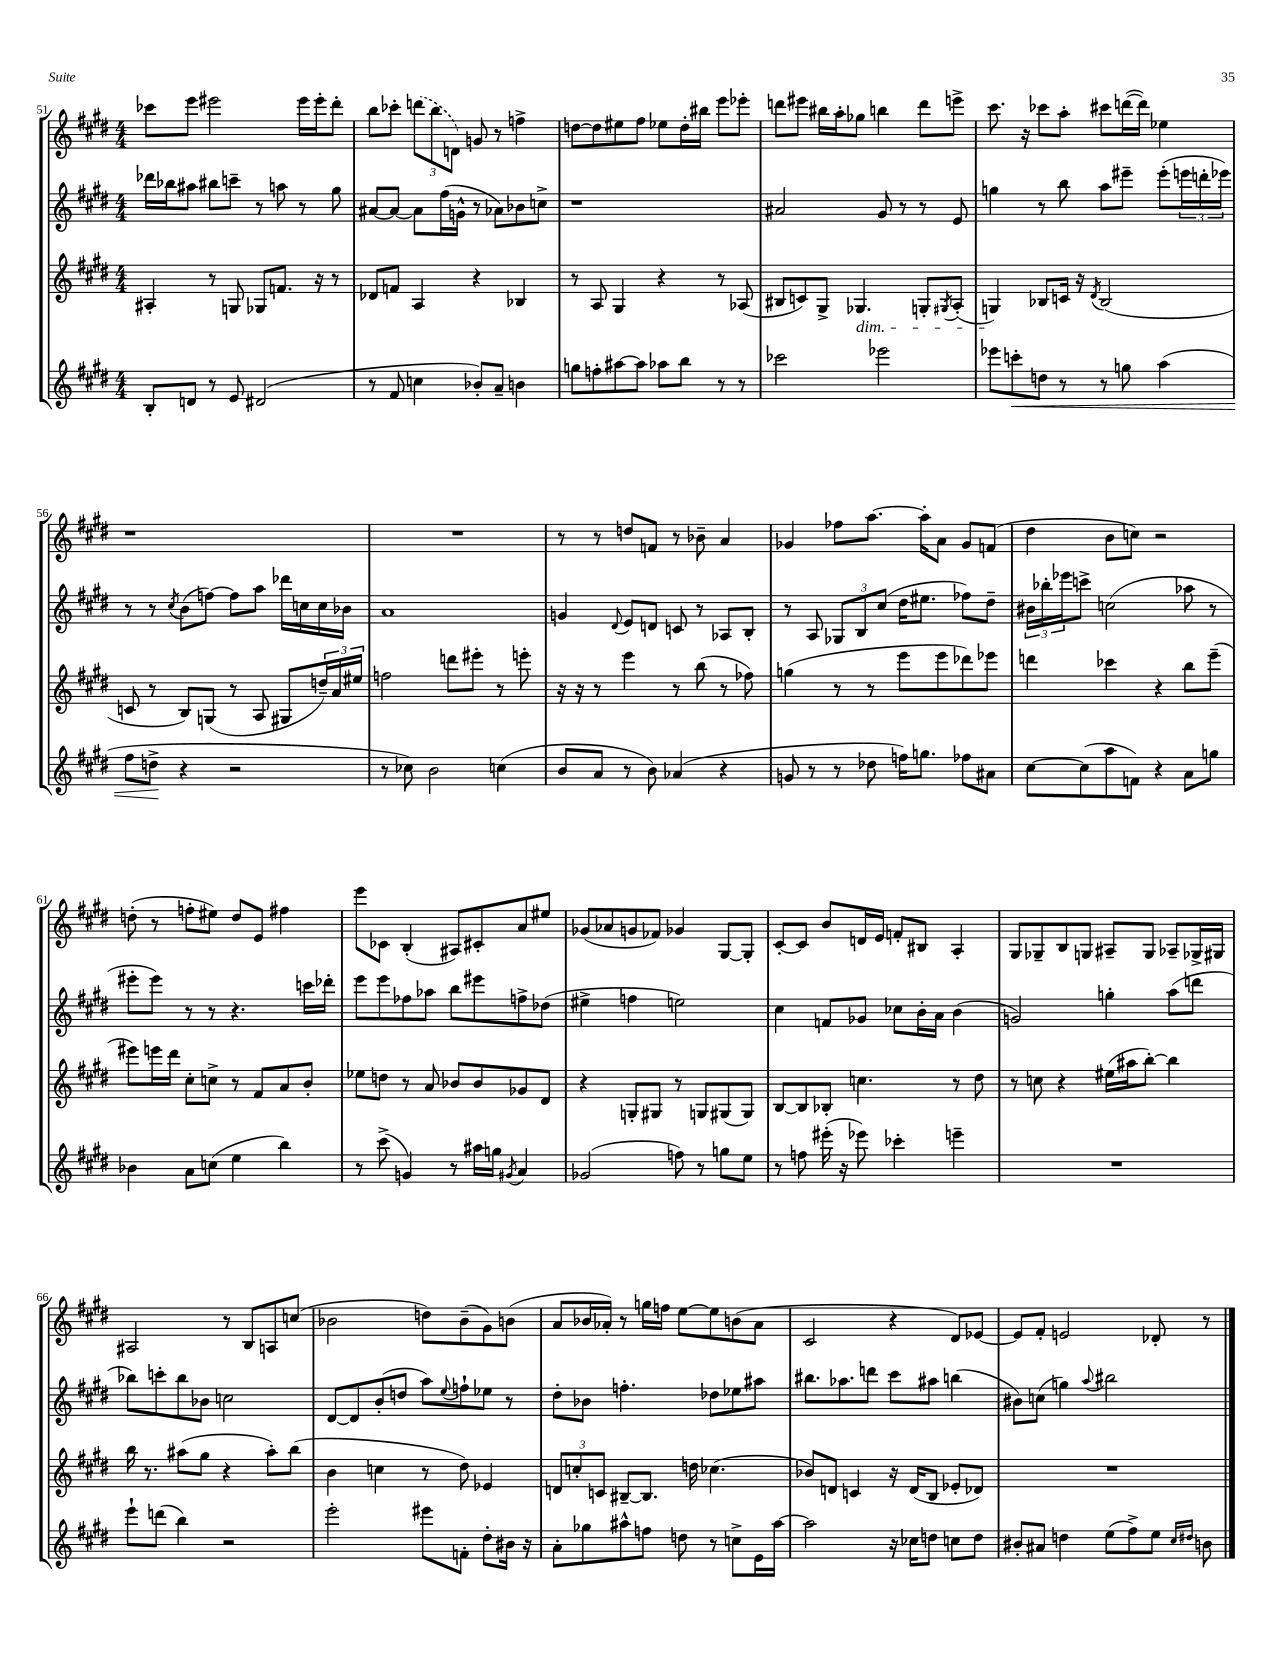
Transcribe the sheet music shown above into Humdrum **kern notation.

**kern	**kern	**kern	**kern
*staff4	*staff3	*staff2	*staff1
*clefG2	*clefG2	*clefG2	*clefG2
*k[f#c#g#d#]	*k[f#c#g#d#]	*k[f#c#g#d#]	*k[f#c#g#d#]
*M4/4	*M4/4	*M4/4	*M4/4
8B'/L	4A#'/	16ddd-\LL	8ccc-\L
.	.	16bb-\J	.
8d/J	.	8aa#\J	8eee\J
8r	8r	8bb#\L	2eee#\
8e/	8G/	8ccc~\J	.
(2d#/	8G-/L	8r	.
.	8.f/J	8aa\	.
.	.	8r	16eee#\LL
.	16r	.	16eee#'\J
.	8r	8gg#\	8ddd#'\J
=	=	=	=
8r	8d-/L	[8a#/L	8bb\L
8f#/	8f/J	8a#/_J	8ccc-'\J
4cc\	4A/	8a#\]L	(12ddd\L
.	.	.	12bb\
.	.	(16ff#\L	.
.	.	.	12d\J)
.	.	16g^^\JJ	.
8b-'/L)	4r	8r	8g/
8a~/J	.	8a-\L)	8r
4b\	4B-/	8b-\	4ff^\
.	.	8cc^\J	.
=	=	=	=
8gg\L	8r	1r	[8dd\L
8ff'\	8A/	.	8dd\]
[8aa#\	4G#/	.	8ee#\
8aa#\]J	.	.	8ff#\J
8aa-\L	4r	.	8ee-\L
8bb\J	.	.	16dd'\L
.	.	.	16bb#\JJ
8r	8r	.	8eee\L
8r	(8A-/	.	8eee-'\J
=	=	=	=
2ccc-\	8B#/L	2a#/	8ddd\L
.	8c/)	.	8eee#\J
.	8G#^/J	.	16bb#\LL
.	.	.	16aa'\J
.	4.G-/	.	8gg-\J
2eee-\	.	8g#/	4bb\
.	.	8r	.
.	8G'/L	8r	8ddd\L
.	8qG#/	.	.
.	(8A'/J	8e/	8eee^\J
=	=	=	=
8eee-\L	4G/)	4gg\	8.ccc#\
8ccc'\	.	.	.
.	.	.	16r
8dd\J	8B-/L	8r	8ccc-\L
8r	16c/Jk	8bb\	8aa'\J
.	16r	.	.
.	8qd#/	.	.
8r	(2B-/	8aa\L	8ccc#\L
8gg\	.	8eee#~\J	([16ddd\L
.	.	.	16ddd\]JJ)
(4aa\	.	(8eee#'\L	4ee-\
.	.	24eee\L	.
.	.	24ddd'\	.
.	.	24eee-\JJ)	.
=	=	=	=
8ff#\L	8c/	8r	1r
8dd^\J	8r	8r	.
.	.	8qcc#/	.
4r	8B/L)	(8b\L	.
.	(8G/J	[8ff\J)	.
2r	8r	8ff\]L	.
.	8A/	8aa\J	.
.	8G#/L	16ddd-\LL	.
.	.	16cc\	.
.	24dd~/L)	16cc\	.
.	24a/	.	.
.	.	16b-\JJ	.
.	24ee#/JJ	.	.
=	=	=	=
8r	2ff\	1a	1r
8cc-\)	.	.	.
2b\	.	.	.
.	8ddd\L	.	.
.	8eee#'\J	.	.
(4cc\	8r	.	.
.	8eee'\	.	.
=	=	=	=
8b/L	16r	4g/	8r
.	16r	.	.
8a/J	8r	.	8r
.	.	8qqd#/	.
8r	4eee\	8e/L	8dd/L
8b\)	.	8d/J	8f/J
(4a-/	8r	8c/	8r
.	(8bb\	8r	8b-~\
4r	8r	8A-/L	4a/
.	8ff-\)	8B'/J	.
=	=	=	=
8g/	(4gg\	8r	4g-/
8r	.	8A/	.
8r	8r	12G-/L	8ff-\L
.	.	12B/	.
8dd-\	8r	.	[8.aa\J
.	.	(12cc#/J	.
16ff\LK)	8eee\L	16dd#\LK	.
8.gg\J	.	8.ee#\J	16aa'\]LK
.	8eee\	.	8a\J
8ff-\L	8ddd-\)	8ff-\L)	8g-/L
8a#\J	8eee-\J	8dd#~\J	(8f/J
=	=	=	=
[8cc#\L	4ddd\	24b#\LL	4dd#\
.	.	24bb-'\	.
.	.	24eee-\J	.
(8cc#\]	.	8ccc^\J	.
8aa\	4ccc-\	(2cc\	8b\L
8f\J)	.	.	8cc\J)
4r	4r	.	2r
8a\L	8bb\L	8aa-\	.
8gg\J	(8eee~\J	8r	.
=	=	=	=
4b-\	8eee#\L)	8eee#'\L	(8dd'\
.	16eee\L	8eee#\J)	8r
.	16ddd#\JJ	.	.
8a\L	8cc#'\L	8r	8ff'\L
(8cc\J	8cc^\J	8r	8ee#\J)
4ee\	8r	4.r	8dd/L
.	8f#/L	.	8e/J
4bb\)	8a/	.	4ff#\
.	8b'/J	16ccc\LL	.
.	.	16ddd-'\JJ	.
=	=	=	=
8r	8ee-\L	8eee\L	8eee\L
(8ccc#^\	8dd\J	8eee\	8c-\J
4g/)	8r	8ff-\	(4B'/
.	8a/	8aa-\J	.
8r	8b-/L	8bb\L	8A#/L)
16aa#\LL	8b-/	8eee#\	8c#'/
16gg\JJ	.	.	.
8qg#/	.	.	.
4a/	8g-/	8ff^\	8a/
.	8d#/J	(8dd-\J	8ee#/J
=	=	=	=
(2g-/	4r	4ee#^\	(8g-/L
.	.	.	8a-/
.	8G'/L	4ff\	8g/
.	8G#/J	.	8f-/J)
8ff\)	8r	2ee\)	4g-/
8r	8G/L	.	.
8gg\L	(8G#/	.	[8G#/L
8ee\J	8G#/J)	.	8G#'/]J
=	=	=	=
8r	[8B/L	4cc#\	[8c#'/L
8ff\	8B/]	.	8c#/]J
(16eee#'\	8B-'/J	8f/L	8b/L
16r	.	.	.
8eee-\)	4.cc\	8g-/J	16d/L
.	.	.	16e/JJ
4ccc-'\	.	8cc-\L	8f'/L
.	.	16b'\L	8B#/J
.	.	16a\JJ	.
4eee~\	8r	(4b\	4A'/
.	8dd#\	.	.
=	=	=	=
1r	8r	2g/)	8G#/L
.	8cc\	.	8G-~/
.	4r	.	8B/
.	.	.	8G/J
.	(16ee#\LL	4gg'\	8A#~/L
.	16aa#\J	.	.
.	[8bb'\J)	.	8G/J
.	4bb\]	(8aa\L	8A-~/L
.	.	8ddd\J	16G-^/L
.	.	.	16G#/JJ
=	=	=	=
8eee`\L	16bb\	8bb-\L)	2A#/
.	8.r	.	.
(8ddd\J	.	8ccc'\	.
4bb\)	(8aa#\L	8bb-\	.
.	8gg#\J	8b-\J	.
2r	4r	2cc\	8r
.	.	.	8B/L
.	8aa#'\L)	.	8A/
.	(8bb\J	.	(8cc/J
=	=	=	=
2eee'\	4b\	[8d#/L	2b-\
.	.	8d#/]	.
.	4cc\	(8b'/	.
.	.	8dd/J	.
8eee#\L	8r	8aa\L)	8dd\L)
.	.	8qqee/	.
8f'\J	8dd#\)	8ff`\	(8b-~\
8dd#'\L	4e-/	8ee-\J	8g#\)
16b#\Jk	.	8r	(8b\J
16r	.	.	.
=	=	=	=
8a'\L	12d/L	8dd#'\L	8a/L
.	12cc'/	.	.
8gg-\	.	8b-\J	16b-/L
.	12c/J	.	.
.	.	.	16a-'/JJ)
8aa#^^\	[8B#~/L	4.ff'\	8r
8ff\J	8.B#/]J	.	16gg\LL
.	.	.	16ff\JJ
8dd\	.	.	[8ee\L
.	16dd\	.	.
8r	(4.cc-\	8dd-\L	8ee\]
8cc^\L	.	8ee-\	(8b\
16e\L	.	8aa#\J	8a-\J
[16aa#\JJ	.	.	.
=	=	=	=
2aa#\]	8b-/L)	8.bb#\L	2c#/
.	8d/J	.	.
.	.	8.aa-\	.
.	4c/	.	.
.	.	8ddd\J	.
16r	16r	8ccc#\L	4r
16cc-\LK	(16d/LK	.	.
8dd\J	8B/J	8aa#\J	.
8cc\L	8e-'/L	(4bb\	8d#/L)
8dd\J	8d-/J)	.	[8e-/J
=	=	=	=
8b#'/L	1r	8b#\L)	8e-/]L
8a#/J	.	(8cc\J	8f#'/J
4dd\	.	4gg\)	2e/
.	.	8qqaa/	.
(8ee\L	.	2bb#\	.
8ff#^\)	.	.	.
8ee\J	.	.	8d-'/
16qqcc#/LL	.	.	.
16qqdd#/JJ	.	.	.
8b\	.	.	8r
==	==	==	==
*-	*-	*-	*-
